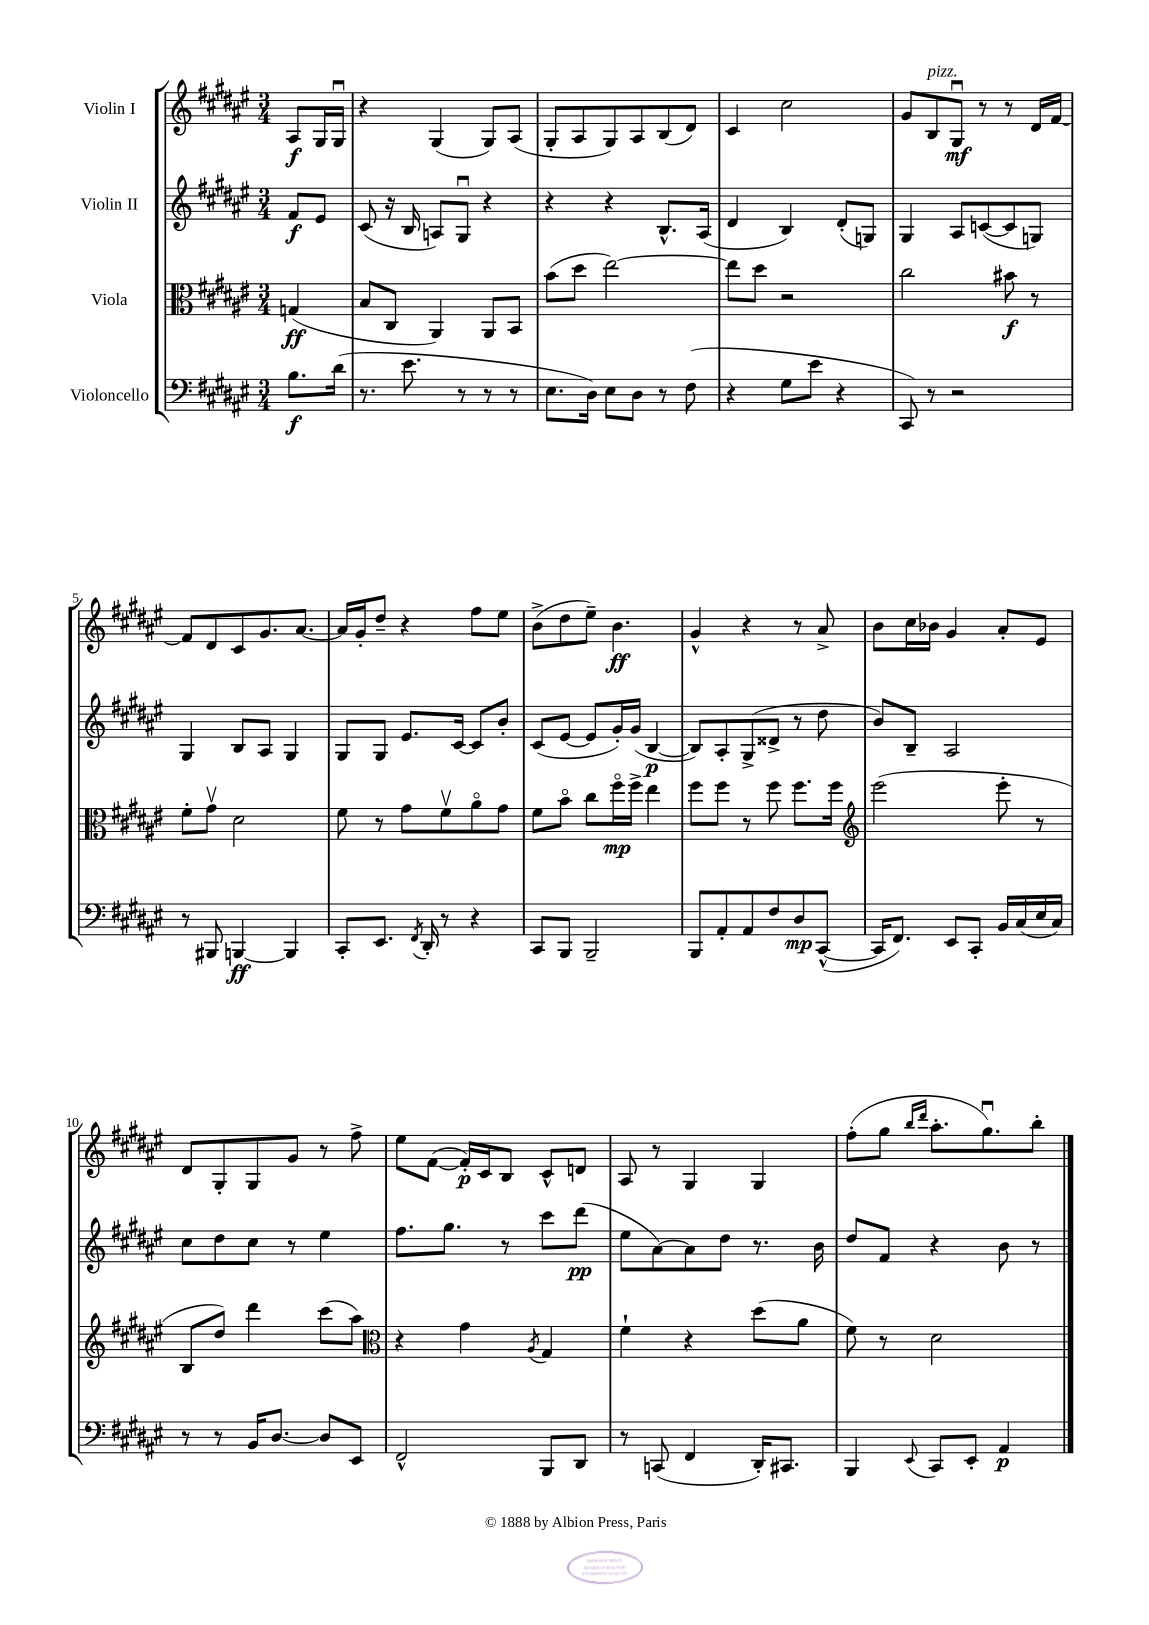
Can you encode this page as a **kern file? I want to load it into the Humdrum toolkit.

**kern	**kern	**kern	**kern
*staff4	*staff3	*staff2	*staff1
*clefF4	*clefC3	*clefG2	*clefG2
*k[f#c#g#d#a#e#]	*k[f#c#g#d#a#e#]	*k[f#c#g#d#a#e#]	*k[f#c#g#d#a#e#]
*M3/4	*M3/4	*M3/4	*M3/4
8.B\L	(4G/	8f#/L	8A#/L
.	.	8e#/J	16G#/L
(16d#\Jk	.	.	16G#u/JJ
=	=	=	=
8.r	8B/L	(8c#/	4r
.	8C#/J	16r	.
8.e#\	.	16B/	.
.	4AA#/)	8A/L)	(4G#/
8r	.	8G#u/J	.
8r	8AA#/L	4r	8G#/L)
8r	8BB/J	.	(8A#/J
=	=	=	=
8.E#\L	(8b\L	4r	8G#'/L
.	8dd#\J	.	8A#/
16D#\Jk)	.	.	.
8E#\L	[2ee#\)	4r	8G#/)
8D#\J	.	.	8A#/
8r	.	8.B^^/L	(8B/
(8F#\	.	.	8d#/J)
.	.	(16A#/Jk	.
=	=	=	=
4r	8ee#\]L	4d#/	4c#/
.	8dd#\J	.	.
8G#\L	2r	4B/)	2cc#\
8e#\J	.	.	.
4r	.	(8d#'/L	.
.	.	8G/J)	.
=	=	=	=
8CC#/)	2cc#\	4G#/	8g#/L
8r	.	.	8B/
2r	.	8A#/L	8G#u/J
.	.	([8c/	8r
.	8b#\	8c/]	8r
.	8r	8G/J)	16d#/LL
.	.	.	[16f#/JJ
=	=	=	=
8r	8f#'\L	4G#/	8f#/]L
8BBB#/	8g#v\J	.	8d#/
[4BBB/	2d#\	8B/L	8c#/
.	.	8A#/J	8.g#/
4BBB/]	.	4G#/	.
.	.	.	[8.a#/J
=	=	=	=
8CC#'/L	8f#\	8G#/L	16a#/]LL
.	.	.	16g#'/J
8.EE#/J	8r	8G#/J	8dd#~/J
.	8g#\L	8.e#/L	4r
8qFF#/	.	.	.
16DD#'/	.	.	.
8r	8f#v\	.	.
.	.	[16c#/Jk	.
4r	8a#o\	8c#/]L	8ff#\L
.	8g#\J	8b'/J	8ee#\J
=	=	=	=
8CC#/L	8f#\L	(8c#/L	(8b^\L
8BBB/J	8bo\J	[8e#/J	8dd#\
2BBB~/	8cc#\L	8e#/]L	8ee#~\J)
.	16ff#o\L	16g#'/L)	4.b\
.	16ff#^\JJ	(16g#/JJ	.
.	4ee#\	[4B/	.
=	=	=	=
8BBB/L	8ff#\L	8B/]L)	4g#^^/
8AA#'/	8ff#\J	8A#'/	.
8AA#/	8r	(8G#^/	4r
8F#/	8ff#\	8d##^/J	.
8D#/	8.ff#\L	8r	8r
([8CC#^^/J	.	8dd#\	8a#^/
.	16ff#\Jk	.	.
=	=	=	=
*	*clefG2	*	*
16CC#/]LK	(2eee#\	8b/L)	8b\L
8.FF#/J)	.	.	.
.	.	8B~/J	16cc#\L
.	.	.	16b-\JJ
8EE#/L	.	2A#/	4g#/
8CC#'/J	.	.	.
16BB/LL	8eee#'\	.	8a#'/L
(16C#/	.	.	.
16E#/	8r	.	8e#/J
16C#/JJ)	.	.	.
=	=	=	=
8r	8B/L	8cc#\L	8d#/L
8r	8dd#/J)	8dd#\	8G#'/
16BB/LK	4ddd#\	8cc#\J	8G#/
[8.D#/J	.	.	.
.	.	8r	8g#/J
8D#/]L	(8ccc#\L	4ee#\	8r
8EE#/J	8aa#\J)	.	8ff#^\
=	=	=	=
*	*clefC3	*	*
2FF#^^/	4r	8.ff#\L	8ee#\L
.	.	.	([8f#\J
.	.	8.gg#\J	.
.	4g#\	.	16f#'/]LL)
.	.	.	16c#/J
.	.	8r	8B/J
.	8qA#/	.	.
8BBB/L	4G#/	8ccc#\L	8c#^^/L
8DD#/J	.	(8ddd#\J	8d/J
=	=	=	=
8r	4f#`\	8ee#\L	8A#/
(8CC/	.	[8a#\)	8r
4FF#/	4r	8a#\]	4G#/
.	.	8dd#\J	.
16DD#'/LK)	(8dd#\L	8.r	4G#/
8.CC#/J	.	.	.
.	8a#\J	.	.
.	.	16b\	.
=	=	=	=
4BBB/	8f#\)	8dd#/L	(8ff#'\L
.	8r	8f#/J	8gg#\J
.	.	.	16qqbb/LL
8qqEE#/	.	.	16qqddd#/JJ
8CC#/L	2d#\	4r	8.aa#'\L
8EE#'/J	.	.	.
.	.	.	8.gg#u\)
4AA#/	.	8b\	.
.	.	8r	8bb'\J
==	==	==	==
*-	*-	*-	*-
